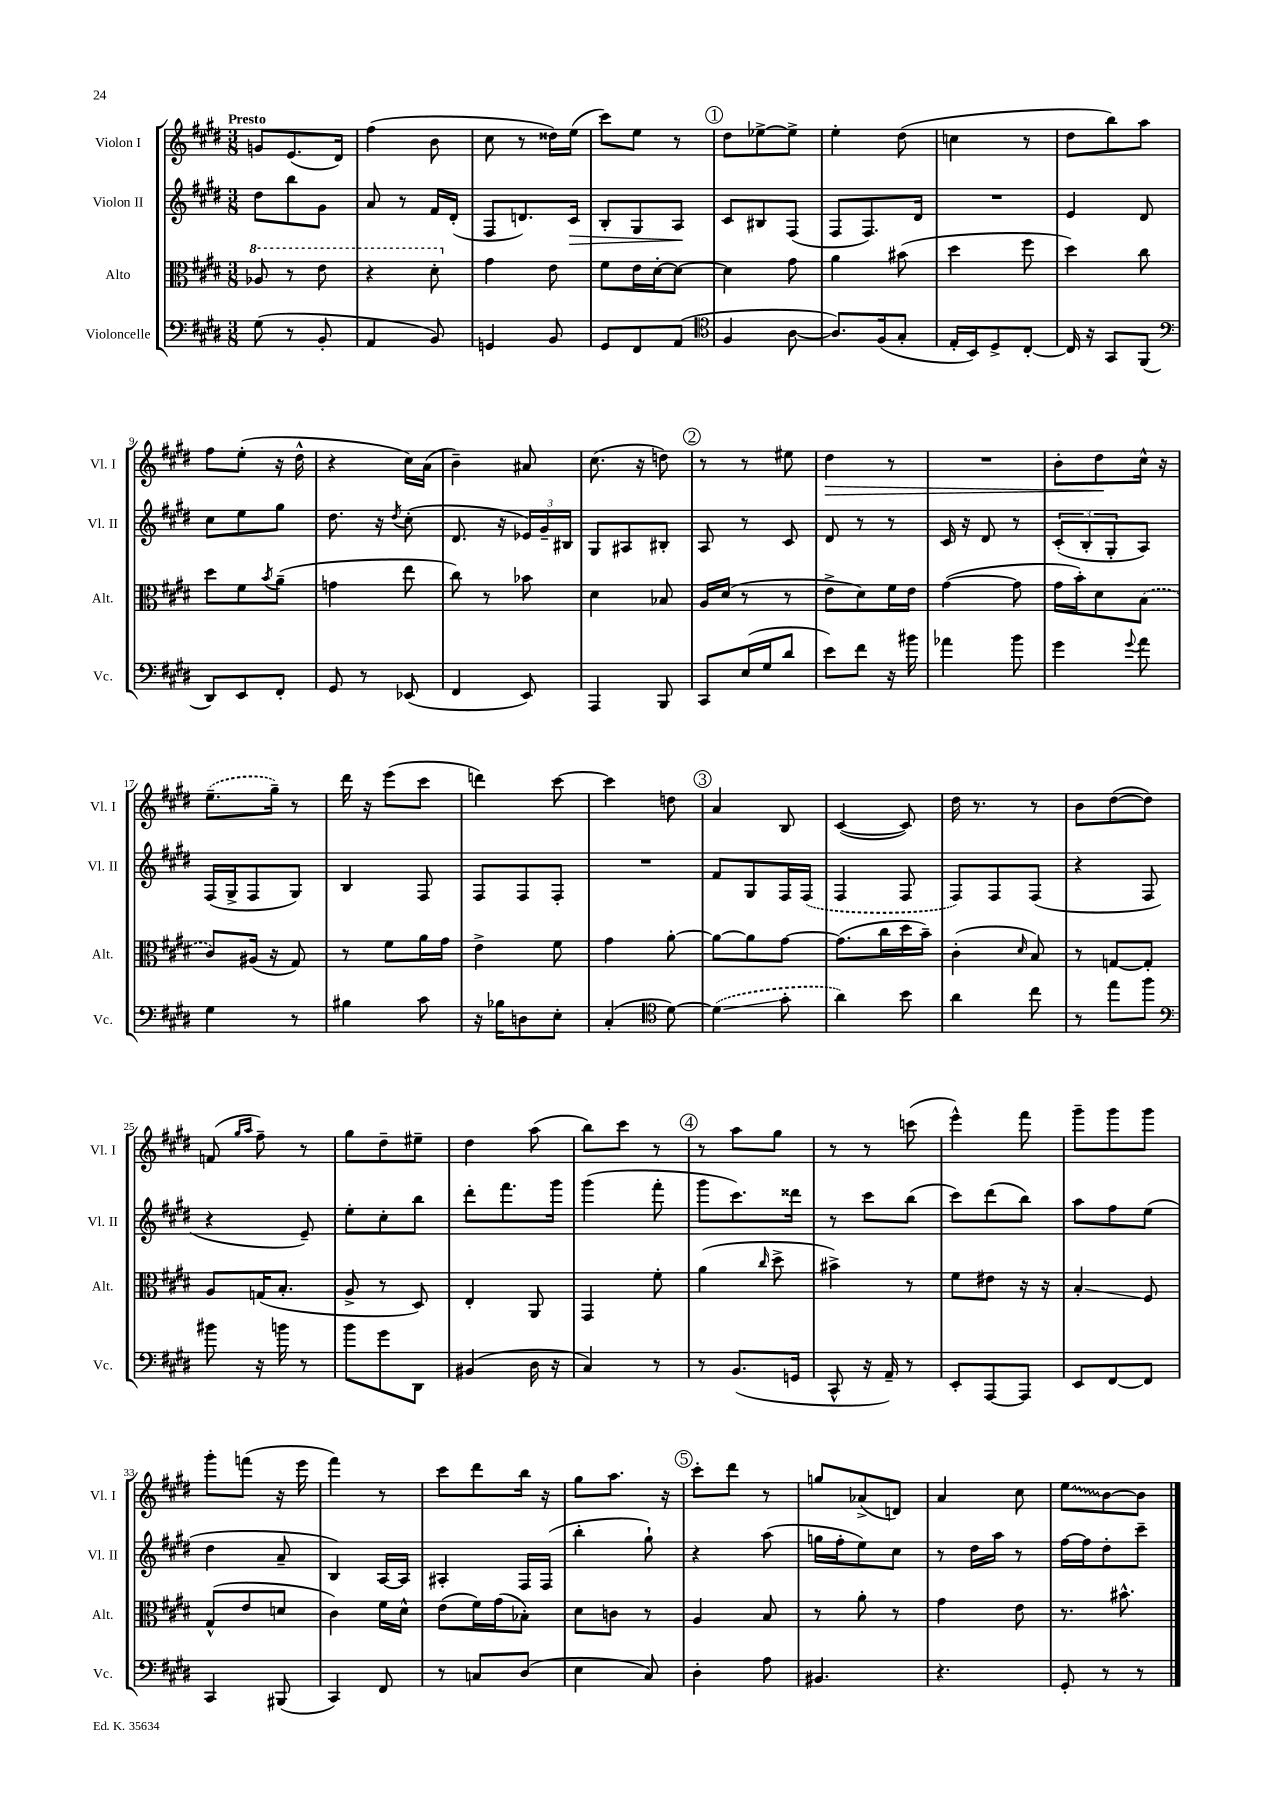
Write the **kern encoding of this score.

**kern	**kern	**kern	**kern
*staff4	*staff3	*staff2	*staff1
*clefF4	*clefC3	*clefG2	*clefG2
*k[f#c#g#d#]	*k[f#c#g#d#]	*k[f#c#g#d#]	*k[f#c#g#d#]
*M3/8	*M3/8	*M3/8	*M3/8
(8G#	8a-	8dd#	8g
8r	8r	8bb	(8.e
8BB'	8ee	8g#	.
.	.	.	16d#)
=	=	=	=
4AA	4r	8a	(4ff#
.	.	8r	.
8BB)	8dd#'	16f#	8b
.	.	(16d#'	.
=	=	=	=
4GG	4g#	8F#	8cc#
.	.	8.d)	8r
8BB	8e	.	16dd##)
.	.	16c#	(16ee
=	=	=	=
8GG#	8f#	8B'	8ccc#)
8FF#	16e	8G#	8ee
.	[16d#'	.	.
(8AA	8d#_	8A	8r
=	=	=	=
*clefC4	*	*	*
4F#	4d#]	8c#	8dd#
.	.	8B#	[8ee-^
[8A	8g#	(8F#	8ee-^]
=	=	=	=
8.A])	4a	8F#	4ee'
.	.	8.F#)	.
(16F#	.	.	.
8G#'	(8b#	.	(8dd#
.	.	16d#	.
=	=	=	=
16E'	4dd#	4.r	4cc
16BB)	.	.	.
8D#^	.	.	.
[8C#'	8ff#	.	8r
=	=	=	=
16C#]	4dd#)	4e	8dd#
16r	.	.	.
8GG#	.	.	8bb)
(8FF#	8cc#	8d#	8aa
=	=	=	=
*clefF4	*	*	*
8DD#)	8dd#	8cc#	8ff#
8EE	8f#	8ee	(8ee'
.	8qb	.	.
8FF#'	(8a~	8gg#	16r
.	.	.	16dd#^^
=	=	=	=
8GG#	4g	8.dd#	4r
8r	.	.	.
.	.	16r	.
.	.	8qdd#	.
(8EE-	8ee	(8cc#'	16cc#)
.	.	.	(16a
=	=	=	=
4FF#	8cc#)	8.d#	4b~)
.	8r	.	.
.	.	16r	.
8EE)	8b-	24e-)	8a#
.	.	24g#~	.
.	.	24B#	.
=	=	=	=
4AAA	4d#	8G#	(8.cc#
.	.	8A#	.
.	.	.	16r
8BBB	8B-	8B#'	8dd)
=	=	=	=
8CC#	16A	8A	8r
.	(16d#	.	.
(16E	8r	8r	8r
16G#	.	.	.
8d#	8r	8c#	8ee#
=	=	=	=
8e)	8e^	8d#	4dd#
8f#	8d#)	8r	.
16r	16f#	8r	8r
16b#	16e	.	.
=	=	=	=
4a-	([4g#	16c#	4.r
.	.	16r	.
.	.	8d#	.
8b	8g#]	8r	.
=	=	=	=
4g#	16g#	(12c#'	8b'
.	16b')	.	.
.	.	12B'	.
.	8d#	.	8dd#
.	.	12G#'	.
8qqg#	.	.	.
8a	(8B	8A)	16cc#^^
.	.	.	16r
=	=	=	=
4G#	8c#)	(16F#	(8.ee~
.	.	16G#^	.
.	(16A#	8F#	.
.	16r	.	16gg#~)
8r	8G#)	8G#)	8r
=	=	=	=
4B#	8r	4B	16ddd#
.	.	.	16r
.	8f#	.	(8eee
8c#	16a	8F#	8ccc#
.	16g#	.	.
=	=	=	=
16r	4e^	8F#	4ddd)
16B-	.	.	.
8D	.	8F#	.
8E'	8f#	8F#'	[8ccc#
=	=	=	=
(4C#'	4g#	4.r	4ccc#]
*clefC4	*	*	*
[8d#)	[8a'	.	8dd
=	=	=	=
(4d#]	8a_	8f#	4a
.	8a]	8G#	.
8g#'	[8g#	16F#	8B
.	.	(16F#	.
=	=	=	=
4a)	(8.g#]	4F#	([4c#
.	16cc#	.	.
8b	16dd#	8F#	8c#])
.	16b~)	.	.
=	=	=	=
4a	(4c#'	8F#)	16dd#
.	.	.	8.r
.	.	8F#	.
.	16qqd#	.	.
8cc#	8B)	(8F#	8r
=	=	=	=
8r	8r	4r	8b
8ee	[8G	.	([8dd#
8ff#	8G']	8F#	8dd#])
=	=	=	=
*clefF4	*	*	*
8b#	8A	4r	(8f
.	.	.	16qqgg#
.	.	.	16qqaa
16r	(16G	.	8ff#~)
16b	8.B'	.	.
8r	.	8e~)	8r
=	=	=	=
8b	8A^	8ee'	8gg#
8g#	8r	8cc#'	8dd#~
8DD#	8D#)	8bb	8ee#~
=	=	=	=
(4BB#	4E'	8ddd#'	4dd#
.	.	8.fff#	.
16D#	8AA	.	(8aa
16r	.	16ggg#	.
=	=	=	=
4C#)	4GG#	(4ggg#	8bb)
.	.	.	8ccc#
8r	8f#'	8fff#'	8r
=	=	=	=
8r	(4a	8ggg#	8r
(8.BB	.	8.ccc#)	8aa
.	16qqcc#	.	.
.	8dd#^	.	8gg#
16GG	.	16ddd##	.
=	=	=	=
8CC#^^	4b#^)	8r	8r
16r	.	8ccc#	8r
16AA~)	.	.	.
8r	8r	(8bb	(8ccc
=	=	=	=
8EE'	8f#	8ccc#)	4eee^^)
[8AAA	8e#	(8ddd#	.
8AAA]	16r	8bb)	8fff#
.	16r	.	.
=	=	=	=
8EE	4B'	8aa	8ggg#~
[8FF#	.	8ff#	8ggg#
8FF#]	8F#	(8ee	8ggg#
=	=	=	=
4CC#	(8G#^^	4dd#	8ggg#'
.	8e	.	(8fff
(8BBB#	8d	8a~	16r
.	.	.	16eee
=	=	=	=
4CC#)	4c#)	4B)	4fff#)
8FF#	16f#	[16A	8r
.	16d#^^	16A]	.
=	=	=	=
8r	(8e	4A#'	8ccc#
8C	16f#)	.	8ddd#
.	(16g#	.	.
(8D#	8B-')	16F#	16bb
.	.	(16F#	16r
=	=	=	=
4E	8d#	4bb'	8gg#
.	8c	.	8.aa
8C#)	8r	8gg#`)	.
.	.	.	16r
=	=	=	=
4D#'	4A	4r	8ccc#'
.	.	.	8ddd#
8A	8B	(8aa	8r
=	=	=	=
4.BB#	8r	16gg	8gg
.	.	16ff#'	.
.	8a'	8ee)	(8a-^
.	8r	8cc#	8d)
=	=	=	=
4.r	4g#	8r	4a
.	.	16dd#	.
.	.	16aa	.
.	8e	8r	8cc#
=	=	=	=
8GG#'	8.r	[16ff#	8ee
.	.	16ff#]	.
8r	.	8dd#'	[8b
.	8.b#^^	.	.
8r	.	8ccc#~	8b]
==	==	==	==
*-	*-	*-	*-
